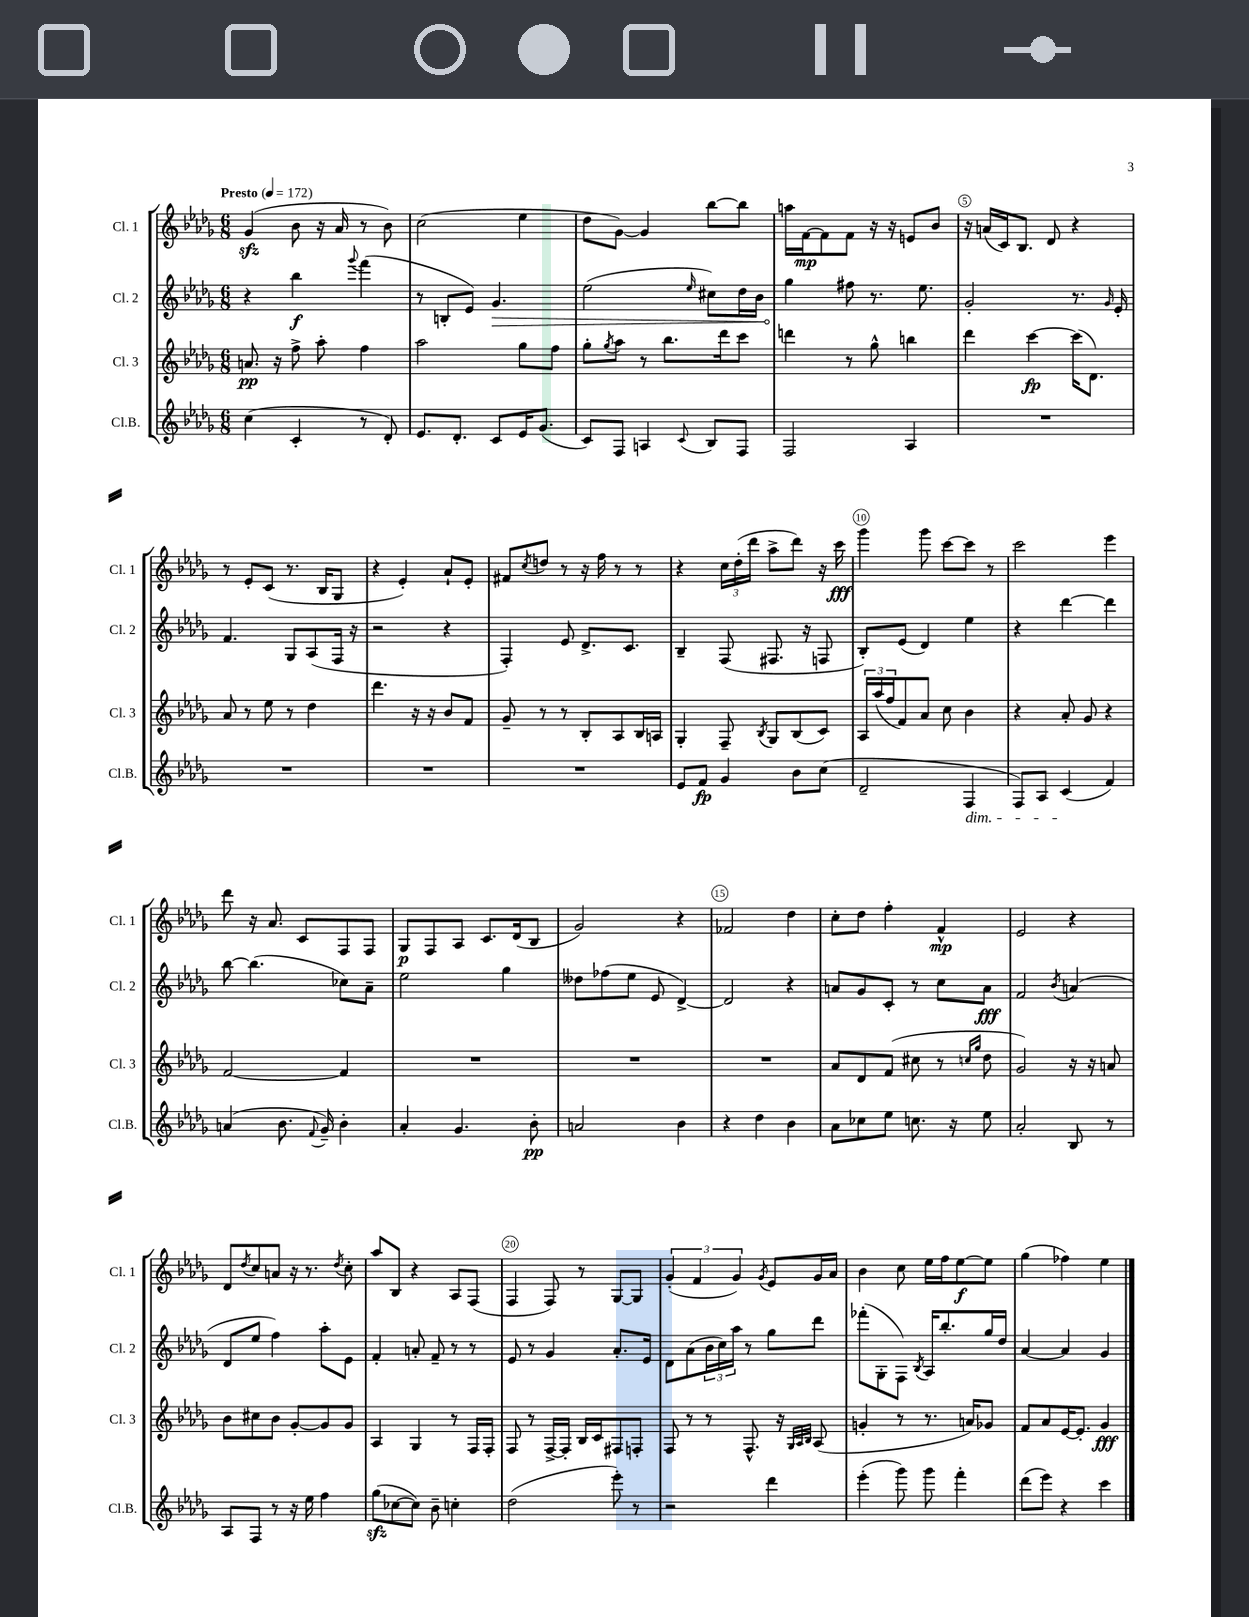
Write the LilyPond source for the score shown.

<<
\new StaffGroup <<
\new Staff = "s0" \with { instrumentName = "Cl. 1" shortInstrumentName = "Cl. 1" } {
    \clef treble \key des \major \numericTimeSignature \time 6/8 \tempo "Presto" 4 = 172
    ges'4\sfz( bes'8 r16 aes'16 r8 bes'8) |
    c''2( ees''4 |
    des''8 ges'8~) ges'4 bes''8~ bes''8 |
    a''16 f'16~\mp f'8 f'8 r16 r16 e'8 bes'8 |
    r16 a'16( c'16) bes8. des'8 r4 |
    r8 ees'8-. c'8( r8. bes16 ges8 |
    r4 ees'4-.) aes'8-! ees'8-. |
    fis'8 \acciaccatura { c''8 } d''8 r8 r16 f''16 r8 r8 |
    r4 \tuplet 3/2 { c''16 des''16-.( des'''16 } aes''8-> des'''8) r16 c'''16\fff |
    ges'''4 ges'''8 c'''8~ c'''8 r8 |
    c'''2 ees'''4 |
    des'''8 r16 aes'8. c'8 f8 f8 |
    ges8\p f8 aes8 c'8. des'16( bes8 |
    ges'2) r4 |
    fes'2 des''4 |
    c''8-. des''8 f''4-. f'4-^\mp |
    ees'2 r4 |
    des'8 \acciaccatura { des''8 } c''8 a'8 r16 r8. \acciaccatura { des''8 } c''8-. |
    aes''8 bes8 r4 aes8 f8( |
    f4 f8) r8 ges8~ ges8 |
    \tuplet 3/2 { ges'4-.( f'4 ges'4) } \acciaccatura { ges'8 } ees'8 ges'16 aes'16 |
    bes'4 c''8 ees''16 f''16 ees''8~\f ees''8 |
    ges''4( fes''4) ees''4 \bar "|." |
}
\new Staff = "s1" \with { instrumentName = "Cl. 2" shortInstrumentName = "Cl. 2" } {
    \clef treble \key des \major \numericTimeSignature \time 6/8
    r4 bes''4\f \appoggiatura { ges'''8 } f'''4( |
    r8 b8-. ees'8) \once \override Hairpin.circled-tip = ##t ges'4.\> |
    ees''2( \grace { ees''16 } cis''8) des''16 bes'16 |
    ges''4\! fis''8 r8. ees''8. |
    ges'2-. r8. \grace { ges'16 } ees'16-. |
    f'4. ges8 aes8( f16 r16 |
    r2 r4 |
    f4-.) ees'8 des'8.-> c'8. |
    bes4-- f8( fis8. r16 f8 |
    bes8-.) ees'8( des'4) ees''4 |
    r4 des'''4~ des'''4 |
    bes''8~ bes''4.( ces''8) aes'8-- |
    ees''2 ges''4 |
    deses''8 fes''8( ees''8 ees'8 des'4~->) |
    des'2 r4 |
    a'8 ges'8 c'8-. r8 c''8 a'8\fff |
    f'2 \acciaccatura { bes'8 } a'4( |
    des'8 ees''8 f''4) aes''8-. ees'8 |
    f'4-. a'8-. f'8-- r8 r8 |
    ees'8 r8 ges'4 aes'8.-. ees'16 |
    des'8 aes'8( \tuplet 3/2 { bes'16 c''16) aes''16 } r8 ges''8 des'''8 |
    fes'''8-.( ges8-. f8) \acciaccatura { bes8 } aes16 bes''8.-. ges''16 des''16 |
    aes'4~ aes'4 ges'4 \bar "|." |
}
\new Staff = "s2" \with { instrumentName = "Cl. 3" shortInstrumentName = "Cl. 3" } {
    \clef treble \key des \major \numericTimeSignature \time 6/8
    a'8.\pp r16 f''8-> aes''8-. f''4 |
    aes''2 ges''8 f''8 |
    ges''8-. \acciaccatura { ges''8 } aes''8 r8 bes''8. des'''16 c'''8 |
    d'''4 r8 ges''8-^ b''4 |
    des'''4 c'''4~\fp c'''16( des'8.) |
    aes'8 r8 ees''8 r8 des''4 |
    des'''4. r16 r16 bes'8 f'8 |
    ges'8-- r8 r8 bes8-. aes8 bes16 a16 |
    ges4-. f8-- \acciaccatura { bes8 } ges8 bes8( c'8) |
    \tuplet 3/2 { aes16 aes''16( f''16 } f'8) aes'8 c''8 bes'4 |
    r4 aes'8-. ges'8 r4 |
    f'2~ f'4 |
    R2. |
    R2. |
    R2. |
    aes'8 des'8 f'8( cis''8 r8 \grace { c''16 ges''16 } des''8 |
    ges'2) r16 r16 a'8 |
    bes'8 cis''8 bes'8 ges'8~-. ges'8 ges'8 |
    aes4 ges4 r8 f16 f16-. |
    f8 r8 f16~-> f16-. bes16 c'16 fis8 f8-. |
    f8 r8 r8 f8.-^ r16 \grace { ges32 aes32 bes32 } aes8( |
    g'4-. r8 r8. a'16) ges'8 |
    f'8 aes'8 ees'16~ ees'8.-. ges'4\fff \bar "|." |
}
\new Staff = "s3" \with { instrumentName = "Cl.B." shortInstrumentName = "Cl.B." } {
    \clef treble \key des \major \numericTimeSignature \time 6/8
    c''4( c'4-. r8 des'8-.) |
    ees'8. des'8.-. c'8 ees'16 ges'8.( |
    c'8) f8 a4 \appoggiatura { c'8 } bes8 f8 |
    f2 aes4 |
    R2. |
    R2. |
    R2. |
    R2. |
    ees'8 f'8\fp ges'4 bes'8 c''8( |
    des'2-- f4\dim |
    f8) aes8 c'4\!( f'4) |
    a'4( bes'8. \appoggiatura { f'8 } ges'16--) bes'4-. |
    aes'4-. ges'4. bes'8-.\pp |
    a'2 bes'4 |
    r4 des''4 bes'4 |
    aes'8 ces''8 ees''8 c''8. r16 ees''8 |
    aes'2-. bes8 r8 |
    aes8 f8 r8 r16 ees''16 f''4 |
    ges''8\sfz( ces''8~ ces''8) bes'8-- c''4-. |
    des''2( ees'''8-.) r8 |
    r2 des'''4 |
    ees'''4-.( ges'''8) ges'''8 f'''4-. |
    des'''8( ees'''8) r4 c'''4 \bar "|." |
}
>>
>>
\layout { \context { \Score \override BarNumber.break-visibility = ##(#f #t #t) barNumberVisibility = #(every-nth-bar-number-visible 5) \override BarNumber.stencil = #(make-stencil-circler 0.1 0.3 ly:text-interface::print) } }
